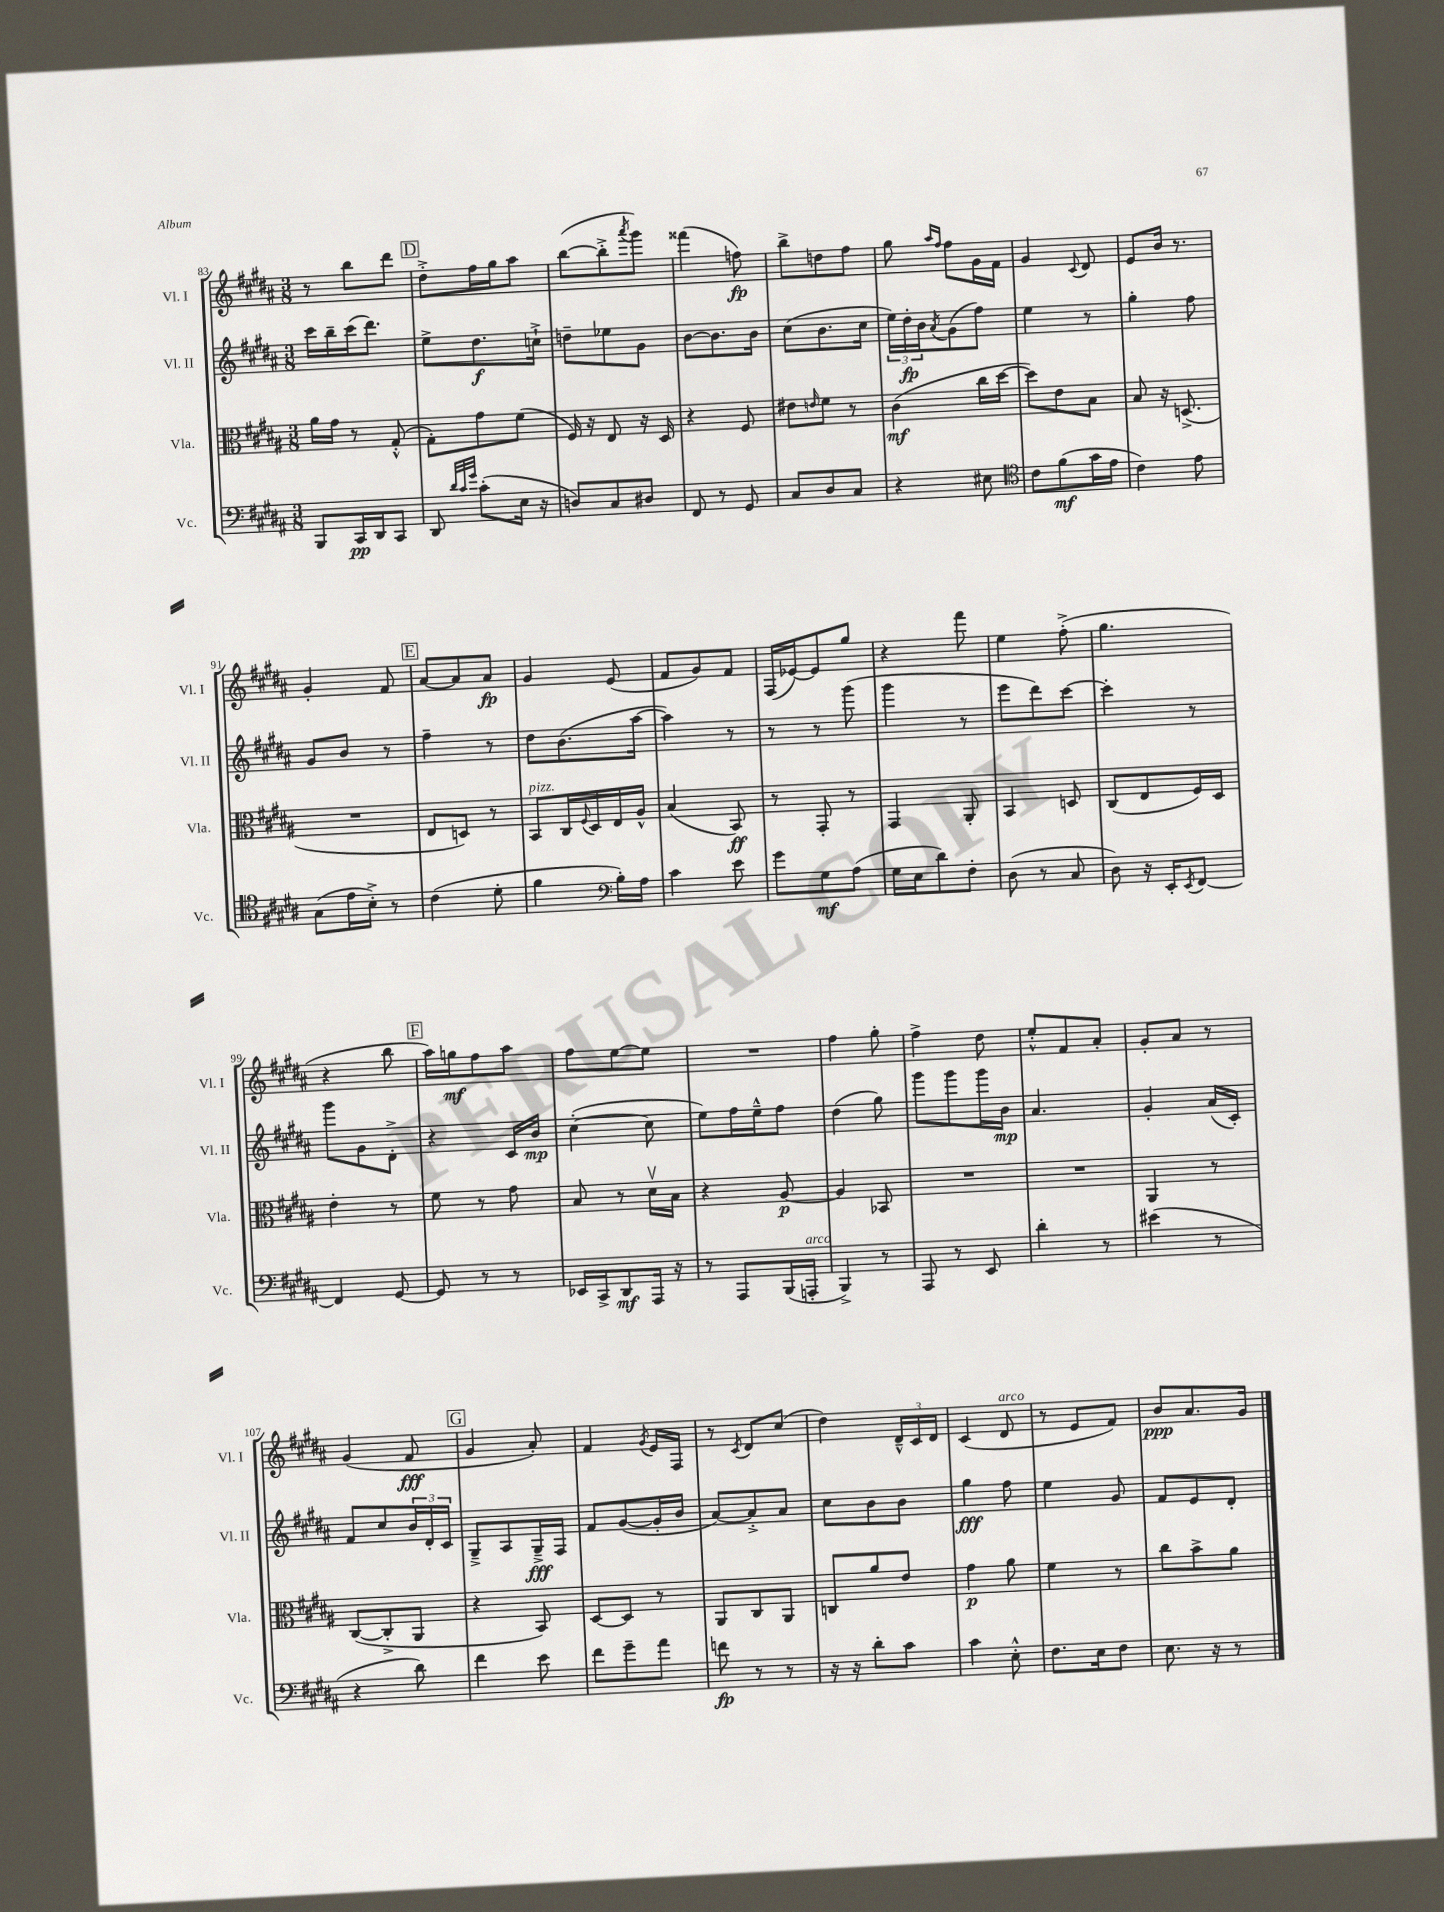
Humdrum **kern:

**kern	**kern	**kern	**kern
*staff4	*staff3	*staff2	*staff1
*clefF4	*clefC3	*clefG2	*clefG2
*k[f#c#g#d#a#]	*k[f#c#g#d#a#]	*k[f#c#g#d#a#]	*k[f#c#g#d#a#]
*M3/8	*M3/8	*M3/8	*M3/8
8BBB	16a#	16ccc#	8r
.	16g#	16bb~	.
16CC#	8r	(16ccc#	8bb
16DD#	.	8.ddd#)	.
8CC#	(8G#'^^	.	8ddd#
=	=	=	=
8DD#	8G#')	8ee^	8dd#'^
32qqd#	.	.	.
32qqc#	.	.	.
32qqg#	.	.	.
(8c#'	8g#	8.dd#	16ff#
.	.	.	16gg#
16E	(8f#	.	8aa#
16r	.	16cc`^	.
=	=	=	=
8D)	16F#)	8dd~	([8bb
.	16r	.	.
8C#	8E	8ee-	8bb'^]
.	.	.	8qaaa#
8D#	16r	8g#	8ggg#)
.	16D#	.	.
=	=	=	=
8FF#	4r	[8b	(4fff##
8r	.	8.b]	.
8GG#	8F#	.	8ff)
.	.	16b	.
=	=	=	=
8C#	8e#	(8cc#	8bb^
.	16qqe	.	.
8D#	8f#	8.b	8dd
8C#	8r	.	8ff#
.	.	16cc#	.
=	=	=	=
4r	(4c#	24ee)	8gg#
.	.	24dd#'	.
.	.	24b	.
.	.	.	16qqaa#
.	.	8qa#	16qqff#
.	.	(8g#	8ff#
8E#	16cc#	8ff#)	16g#
.	[16dd#	.	16f#
=	=	=	=
*clefC4	*	*	*
8c#	8dd#])	4ee	4g#
(8f#	8e	.	.
.	.	.	8qqc#
16g#	8B	8r	8d#
16e	.	.	.
=	=	=	=
4c#)	8B	4gg#'	8e
.	16r	.	16b
.	(8.D^	.	8.r
8e	.	8ff#	.
=	=	=	=
(8G#	4.r	8g#	4g#'
16e	.	8b	.
16B'^)	.	.	.
8r	.	8r	8f#
=	=	=	=
(4c#	8E	4ff#~	[8a#
.	8D)	.	8a#]
8d#'	8r	8r	8a#
=	=	=	=
4f#	8BB	8dd#	4g#
.	16C#	(8.b	.
.	8qqF#	.	.
.	16D#	.	.
*clefF4	*	*	*
16B')	16E	.	(8e
16A#	16A#^^	[16aa#	.
=	=	=	=
4c#	(4B	4aa#])	8f#
.	.	.	8g#)
8e	8BB)	8r	8f#
=	=	=	=
8g#	8r	8r	(16F#
.	.	.	[16e-)
8G#	8GG#'	8r	8e-]
(8A#	8r	(8ggg#	8gg#
=	=	=	=
16G#	4GG#	4ggg#	4r
16E	.	.	.
8d#)	.	.	.
8F#'	8AA#'	8r	8fff#
=	=	=	=
(8D#	4BB	8eee	4ee
8r	.	8ddd#)	.
8C#	8D	[8ccc#	(8ff#'^
=	=	=	=
8D#)	(8C#	4ccc#']	4.gg#
16r	8E	.	.
16EE'	.	.	.
8qEE	.	.	.
[8FF#	16F#)	8r	.
.	16D#	.	.
=	=	=	=
4FF#]	4e'	8ggg#	4r
.	.	8g#	.
[8GG#	8r	8d#'^	8bb
=	=	=	=
8GG#]	8f#	4r	16aa#)
.	.	.	16gg
8r	8r	.	8ff#
8r	8g#	16c#	8aa#
.	.	16b	.
=	=	=	=
16EE-	8B	([4cc#'	8ff#
16CC#^	.	.	.
8DD#	8r	.	[8ee
16AAA#	16d#v	8cc#]	8ee]
16r	16B	.	.
=	=	=	=
8r	4r	8ee)	4.r
8AAA#	.	16ff#	.
.	.	16ee~^^	.
(16BBB	[8A#	8ff#	.
16AAA'	.	.	.
=	=	=	=
4BBB^)	4A#]	(4dd#	4ff#
8r	8BB-	8gg#)	8gg#'
=	=	=	=
8AAA#	4.r	8ggg#	4ff#^
8r	.	8ggg#	.
8EE	.	16ggg#	8dd#
.	.	16b	.
=	=	=	=
4d#'	4.r	4.a#	8ee'^^
.	.	.	8f#
8r	.	.	8a#'
=	=	=	=
(4e#	4AA#	4g#'	8g#'
.	.	.	8a#
8r	8r	(16a#	8r
.	.	16c#')	.
=	=	=	=
4r	([8C#	8f#	(4g#
.	8C#'^]	8cc#	.
8d#)	8AA#	24b	8f#
.	.	24d#'	.
.	.	24c#	.
=	=	=	=
4f#	4r	8G#~^	4g#
.	.	8A#	.
8e	8BB)	16G#~^	8a#')
.	.	16F#	.
=	=	=	=
8f#	[8D#	8f#	4f#
8g#~	8D#]	([8g#	.
.	.	.	8qg#
8a#	8r	16g#']	16e
.	.	16b	16F#
=	=	=	=
8f	8AA#	[8a#)	8r
.	.	.	8qc#
8r	8C#	8a#'^]	8d#
8r	8AA#	8a#	(8cc#
=	=	=	=
16r	8C	8cc#	4dd#)
16r	.	.	.
8d#'	8a#	8b	.
8c#	8e	8b	24d#~^^
.	.	.	24c#
.	.	.	24d#
=	=	=	=
4c#	4g#	4gg#	(4c#
8E'^^	8a#	8ff#	8d#
=	=	=	=
8.F#	4f#	4ee	8r
.	.	.	8e
16E	.	.	.
8F#	8r	8g#	8f#)
=	=	=	=
8.E	8cc#	8f#	8b
.	8b^	8e	8.a#
16r	.	.	.
8r	8a#	8d#'	.
.	.	.	16g#
==	==	==	==
*-	*-	*-	*-
